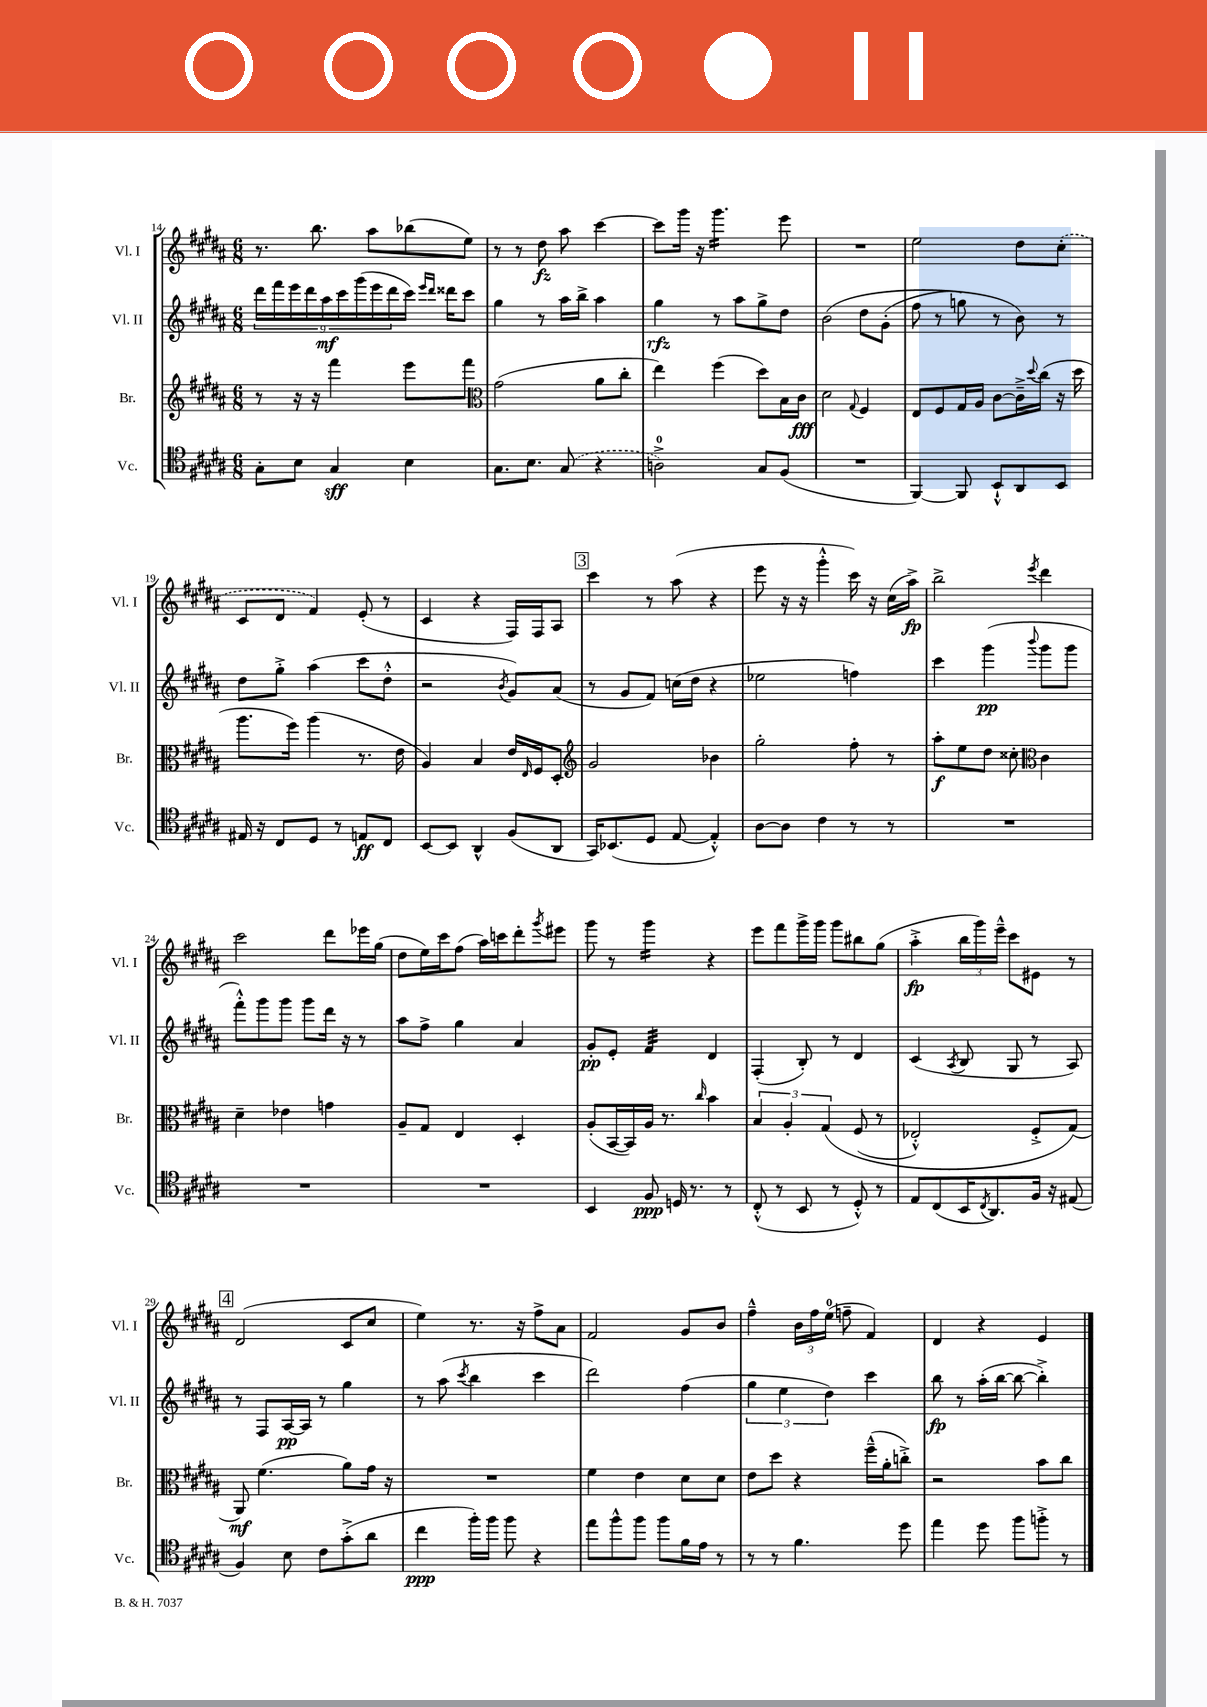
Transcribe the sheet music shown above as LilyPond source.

<<
\new StaffGroup <<
\new Staff = "s0" \with { instrumentName = "Vl. I" shortInstrumentName = "Vl. I" } {
    \clef treble \key b \major \numericTimeSignature \time 6/8
    r8. b''8. ais''8 bes''8( e''8) |
    r8 r8 dis''8\fz ais''8 cis'''4~ |
    cis'''8 gis'''16 r16 gis'''4.:16 e'''8 |
    R2. |
    e''2 dis''8 \once \slurDashed cis''8-.( |
    cis'8 dis'8 fis'4) e'8-.( r8 |
    cis'4 r4 fis16) fis16 ais8 |
    \mark \markup { \box "3" } cis'''4 r8 ais''8( r4 |
    e'''8 r16 r16 gis'''4-.-^ cis'''16) r16 cis''16( ais''16->\fp) |
    b''2-> \acciaccatura { e'''8 } dis'''4 |
    cis'''2 dis'''8 ees'''16 gis''16( |
    dis''8 e''16) cis'''16 fis''8( ais''16) c'''16 dis'''8-. \acciaccatura { gis'''8 } eis'''8 |
    gis'''8 r8 gis'''4:16 r4 |
    e'''8 fis'''8 gis'''16-> gis'''16 gis'''8 bis''8 gis''8( |
    ais''4-.->\fp \tuplet 3/2 { b''16 gis'''16) e'''16---^ } cis'''8 eis'8 r8 |
    \mark \markup { \box "4" } dis'2( cis'8 cis''8 |
    e''4) r8. r16 fis''8-> ais'8 |
    fis'2 gis'8 b'8 |
    fis''4---^ \tuplet 3/2 { b'16 fis''16 e''16-0( } f''8-- fis'4) |
    dis'4 r4 e'4 \bar "|." |
}
\new Staff = "s1" \with { instrumentName = "Vl. II" shortInstrumentName = "Vl. II" } {
    \clef treble \key b \major \numericTimeSignature \time 6/8
    \tuplet 9/8 { dis'''16 fis'''16 e'''16 dis'''16 ais''16\mf cis'''16 gis'''16( e'''16 dis'''16 } cis'''16) \grace { e'''16 dis'''16 } disis'''16 cis'''8 |
    gis''4 r8 ais''16 b''16-> ais''4 |
    gis''4\rfz r8 ais''8 gis''8-> dis''8 |
    b'2\( dis''8 gis'8-.( |
    fis''8 r8 g''8) r8 b'8\) r8 |
    dis''8 gis''8-.-> ais''4( cis'''8 dis''8-.-^ |
    r2 \acciaccatura { b'8 } gis'8) ais'8( |
    \mark \markup { \box "3" } r8 gis'8 fis'8) c''16( dis''16 r4 |
    ees''2 f''4) |
    cis'''4 gis'''4\pp( \appoggiatura { b'''8 } gis'''8 gis'''8 |
    fis'''8-.-^) gis'''8 gis'''8 gis'''8 dis'''16 r16 r8 |
    ais''8 fis''8-> gis''4 ais'4 |
    gis'8-.\pp e'8-. fis'4:32 dis'4 |
    fis4-.( b8-.) r8 dis'4 |
    cis'4( \acciaccatura { ais8 } b8 gis8 r8 ais8) |
    \mark \markup { \box "4" } r8 fis8 ais16~\pp ais16 r8 gis''4 |
    r8 ais''8( \acciaccatura { cis'''8 } b''4 cis'''4 |
    dis'''2) fis''4( |
    \tuplet 3/2 { gis''4 e''4 dis''4) } cis'''4 |
    b''8\fp r8 ais''16-.( b''16~ b''8~ b''4-.->) \bar "|." |
}
\new Staff = "s2" \with { instrumentName = "Br." shortInstrumentName = "Br." } {
    \clef treble \key b \major \numericTimeSignature \time 6/8
    r8 r16 r16 fis'''4 e'''8 fis'''8 |
    \clef alto gis'2( ais'8 cis''8-. |
    e''4) fis''4( dis''8) b16 cis'16\fff |
    dis'2 \appoggiatura { gis8 } fis4 |
    e8 fis8 gis16 ais16 cis'8~ cis'16---> \appoggiatura { dis''8 } cis''16( r16 dis''16 |
    ais''8. fis''16) ais''4( r8. e'16 |
    ais4) b4 e'16 \grace { e16 } fis16 dis8-. |
    \mark \markup { \box "3" } \clef treble gis'2 bes'4 |
    gis''2-. fis''8-. r8 |
    ais''8-.\f e''8 dis''8 cisis''8-. \clef alto cis'4 |
    dis'4-- ees'4 g'4 |
    ais8-- gis8 e4 dis4-. |
    ais8-.( b,16~ b,16) ais16 r8. \grace { cis''16 } b'4 |
    \tuplet 3/2 { b4 ais4-. gis4\( } fis8( r8 |
    ees2-.-^) fis8-.-> gis8(\) |
    \mark \markup { \box "4" } ais,8\mf) fis'4.( ais'8) gis'16 r16 |
    R2. |
    fis'4 e'4 dis'8 dis'8 |
    e'8 dis''8 r4 fis''16---^( ais'16-. c''8-.->) |
    r2 b'8 cis''8 \bar "|." |
}
\new Staff = "s3" \with { instrumentName = "Vc." shortInstrumentName = "Vc." } {
    \clef tenor \key b \major \numericTimeSignature \time 6/8
    gis8-. b8 gis4\sff b4 |
    gis8. b8. \once \slurDashed gis8( r4 |
    a2-0->) gis8 fis8( |
    R2. |
    fis,4~) fis,8 b,8-!-^ ais,8 b,8 |
    eis16 r16 cis8 dis8 r8 e8\ff cis8 |
    b,8~ b,8 ais,4-^ fis8( ais,8 |
    \mark \markup { \box "3" } gis,16) bes,8.( dis8 e8~ e4-.-^) |
    ais8~ ais8 cis'4 r8 r8 |
    R2. |
    R2. |
    R2. |
    b,4 fis8\ppp d16 r8. r8 |
    cis8-.-^( r8 b,8 r8 dis8-.-^) r8 |
    e8 cis8( b,16 \acciaccatura { cis8 } ais,8.) fis16 r16 eis8( |
    \mark \markup { \box "4" } fis4) b8 cis'8 gis'8-.->( ais'8 |
    cis''4\ppp fis''16-.) fis''16 fis''8 r4 |
    e''8 fis''8-^ fis''8 fis''8 fis'16 e'16 r8 |
    r8 r8 fis'4. dis''8 |
    e''4 dis''8 fis''8 f''8-.-> r8 \bar "|." |
}
>>
>>
\layout { \context { \Score currentBarNumber = #14 } }
